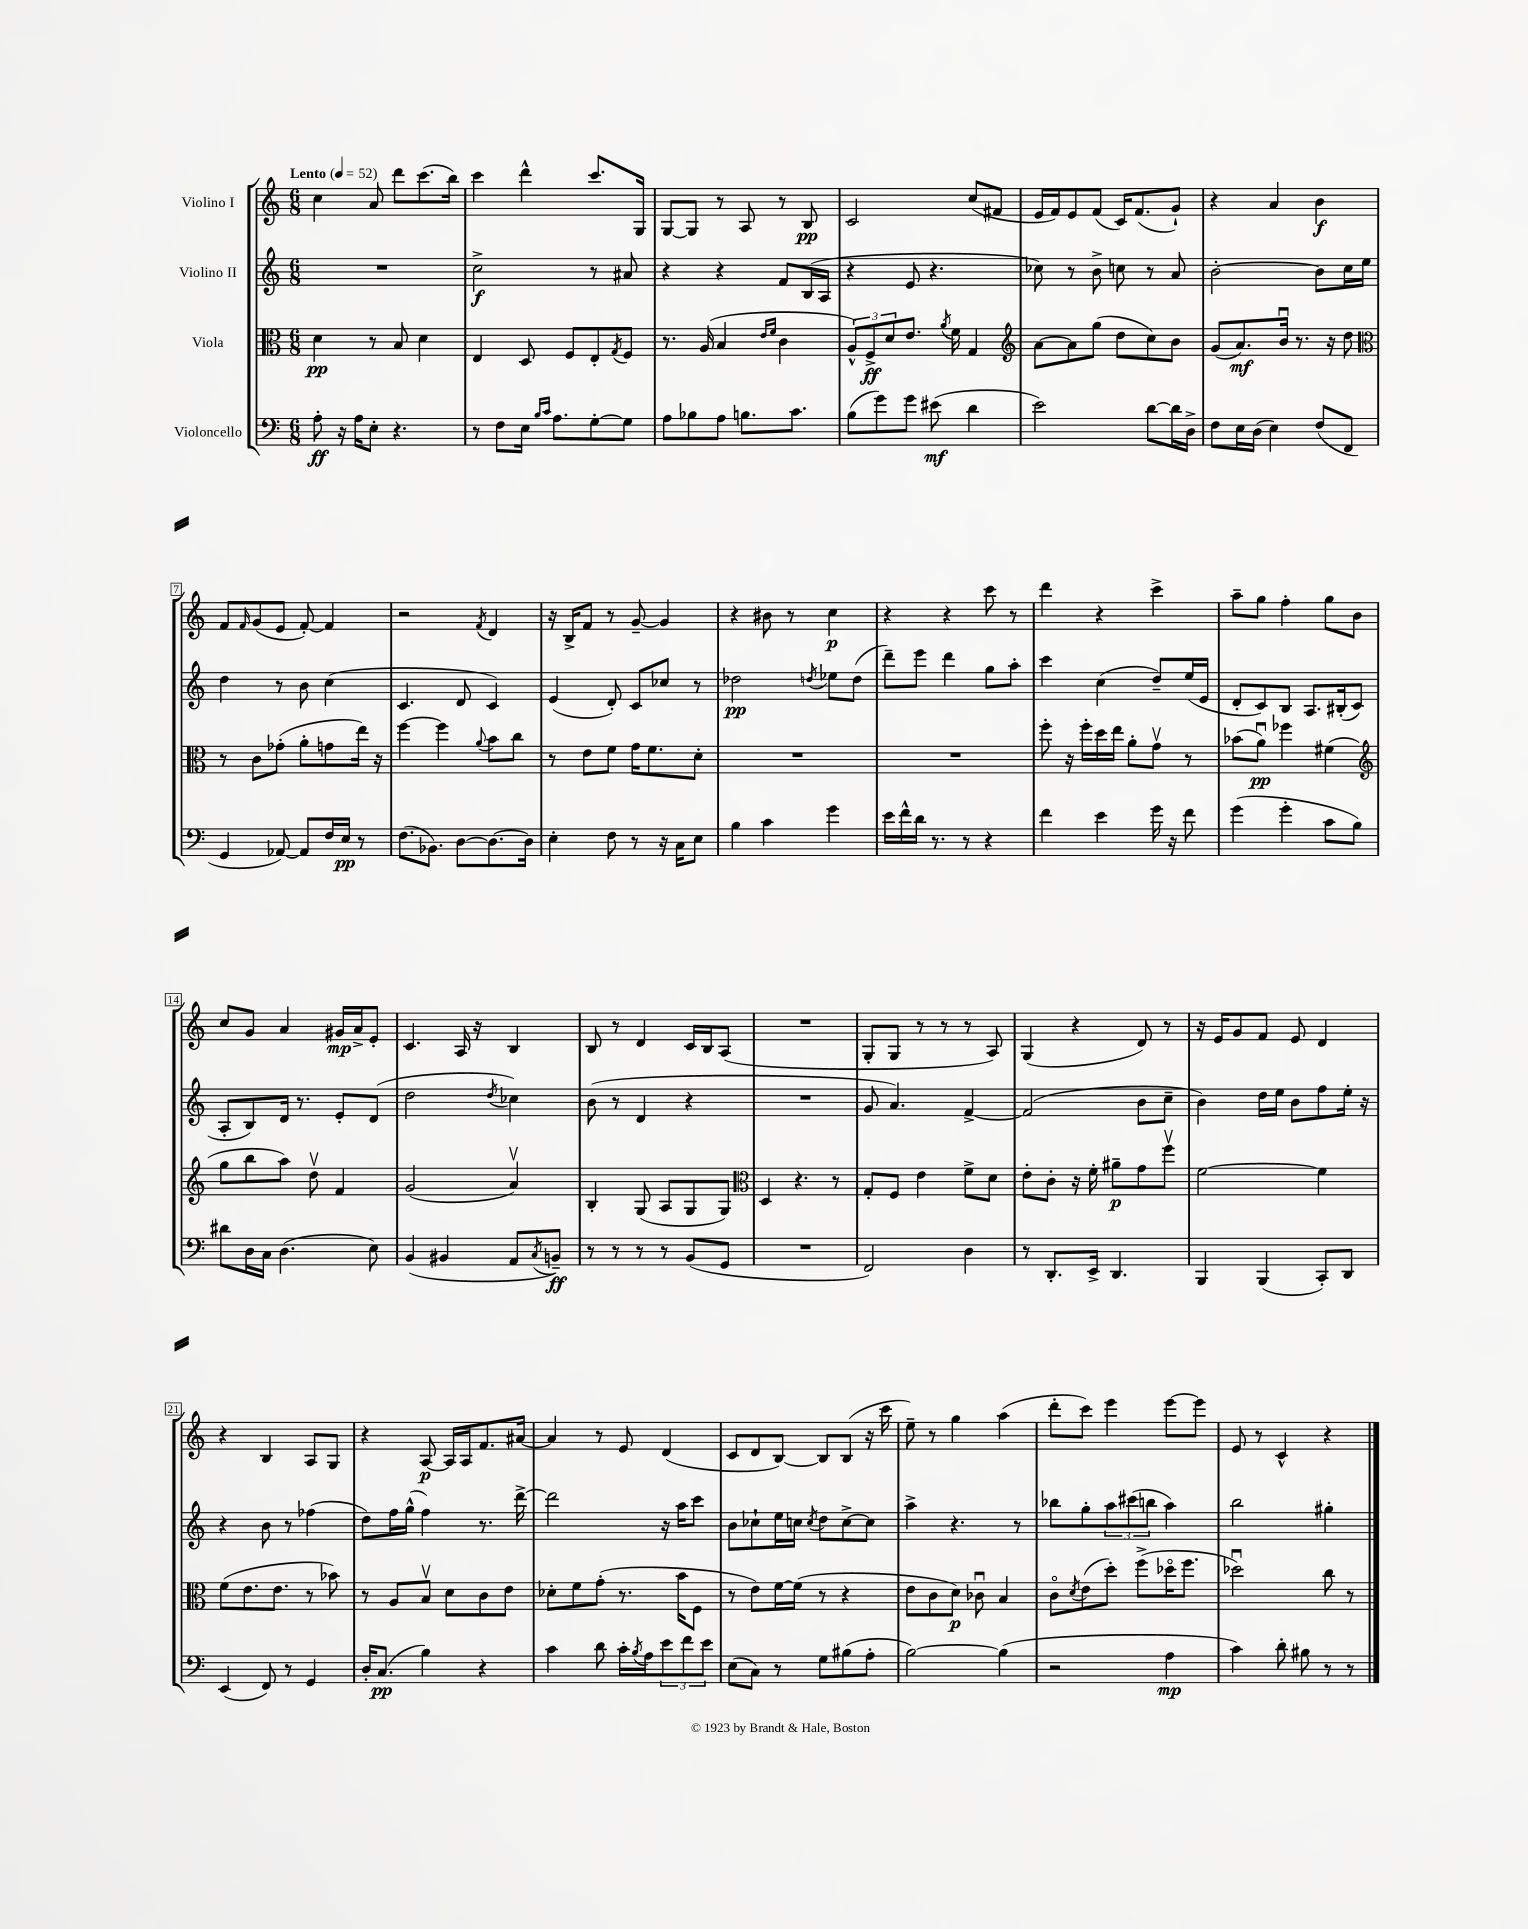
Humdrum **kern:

**kern	**kern	**kern	**kern
*staff4	*staff3	*staff2	*staff1
*clefF4	*clefC3	*clefG2	*clefG2
*k[]	*k[]	*k[]	*k[]
*M6/8	*M6/8	*M6/8	*M6/8
*MM52	*MM52	*MM52	*MM52
8A'\	4d\	2.r	4cc\
16r	.	.	.
16A\LK	.	.	.
8E'\J	8r	.	8a/
4.r	8B/	.	8ddd\L
.	4d\	.	(8.ccc\
.	.	.	16bb\Jk)
=	=	=	=
8r	4E/	2cc^\	4ccc\
8F\L	.	.	.
16E\Jk	8D/	.	4ddd^^\
16qqB/LL	.	.	.
16qqc/JJ	.	.	.
8.A\L	.	.	.
.	8F/L	.	.
[8G'\	8E'/	8r	8.ccc/L
.	8qG/	.	.
8G\]J	8F/J	8a#/	.
.	.	.	16G/Jk
=	=	=	=
8A\L	8.r	4r	[8G/L
8B-\	.	.	8G/]J
.	(16A/	.	.
8A\J	4B/	4r	8r
8.B\L	.	.	8A/
.	16qqe/LL	.	.
.	16qqf/JJ	.	.
.	4c\	8f/L	8r
8.c\J	.	.	.
.	.	(16B/L	8B/
.	.	16A/JJ	.
=	=	=	=
(8B\L	12A^^/L)	4r	2c/
.	12F^/	.	.
8g\)	.	.	.
.	12d/	.	.
8g\J	8.e/J	8e/	.
(8e#\	.	4.r	.
.	8qa/	.	.
.	16f\	.	.
4d\	4G/	.	(8cc/L
.	.	.	8f#/J
=	=	=	=
*	*clefG2	*	*
2e\)	[8a\L	8cc-\)	16e/LL
.	.	.	16f/J)
.	8a\]	8r	8e/
.	(8gg\J	8b^\	(8f/J
.	8dd\L	8cc\	16c/LK)
.	.	.	(8.f/
[8d\L	8cc\)	8r	.
16d\]L	8b\J	8a/	8g`/J)
16D^\JJ	.	.	.
=	=	=	=
8F\L	(8g/L	[2b'\	4r
16E\L	8.a/)	.	.
(16D\JJ	.	.	.
4E\)	.	.	4a/
.	16bu/Jk	.	.
.	8.r	.	.
(8F/L	.	8b\]L	4b\
.	16r	.	.
8FF/J	8dd\	16cc\L	.
.	.	16ee\JJ	.
=	=	=	=
*	*clefC3	*	*
4GG/	8r	4dd\	8f/L
.	.	.	16qqf/
.	8c\L	.	(8g/
[8AA-/)	(8g-'\J	8r	8e/J
8AA-/]L	8a'\L	8b\	[8f'/)
16F/L	8g\	(4cc\	4f/]
16E/JJ	.	.	.
8r	16ee\Jk)	.	.
.	16r	.	.
=	=	=	=
(8.F\L	[4ff\	4.c/	2r
8.BB-\J)	.	.	.
.	4ff\]	.	.
[8D\L	.	8d/	.
.	8qqa/	.	8qf/
8.D\_	8b\L	4c/)	4d/
.	8cc\J	.	.
16D\]Jk	.	.	.
=	=	=	=
4E'\	8r	(4e/	16r
.	.	.	16B^/LK
.	8e\L	.	8f/J
8F\	8f\J	8d'/)	8r
8r	16g\LK	8c/L	[8g~/
.	8.f\	.	.
16r	.	8cc-/J	4g/]
16C\LK	.	.	.
8E\J	8d'\J	8r	.
=	=	=	=
4B\	2.r	2dd-\	4r
4c\	.	.	8b#\
.	.	.	8r
.	.	8qdd/	.
4g\	.	8ee-\L	4cc\
.	.	(8dd\J	.
=	=	=	=
16e\LL	2.r	8ddd~\L)	4r
16f^^\	.	.	.
16d\JJ	.	8eee\J	.
8.r	.	.	.
.	.	4ddd\	4r
8r	.	.	.
4r	.	8gg\L	8ccc\
.	.	8aa'\J	8r
=	=	=	=
4f\	8ff'\	4ccc\	4ddd\
.	16r	.	.
.	16ff'\LL	.	.
4e\	16dd\	(4cc\	4r
.	16ee\JJ	.	.
.	8a'\L	.	.
16g\	8gv\J	8dd~/L)	4ccc^\
16r	.	.	.
8f\	8r	(16ee/L	.
.	.	16e/JJ	.
=	=	=	=
(4g\	(8b-\L	8d'/L	8aa~\L
.	8au\J)	8c/)	8gg\J
4g'\	4ff-\	8B/J	4ff'\
.	.	8.A/L	.
8c\L	(4f#\	.	8gg\L
.	.	(16B#'/k	.
8B\J)	.	8c/J	8b\J
=	=	=	=
*	*clefG2	*	*
8d#\L	8gg\L	8A'/L	8cc/L
16D\L	8bb\	8B/)	8g/J
16C\JJ	.	.	.
(4.D\	8aa\J)	16d/Jk	4a/
.	.	8.r	.
.	8ddv\	.	.
.	4f/	8e'/L	16g#/LL
.	.	.	16a^/J
8E\)	.	(8d/J	8e'/J
=	=	=	=
(4BB/	(2g/	2dd\	4.c/
4BB#/	.	.	.
.	.	.	16A/
.	.	.	16r
.	.	8qdd/	.
8AA/L	4av/)	4cc-\)	4B/
8qC/	.	.	.
8BB~/J)	.	.	.
=	=	=	=
8r	4B'/	(8b\	8B/
8r	.	8r	8r
8r	(8G/	4d/	4d/
8r	8A/L	.	.
(8BB/L	8G/	4r	16c/LL
.	.	.	16B/J
8GG/J	8G/J)	.	(8A/J
=	=	=	=
*	*clefC3	*	*
2.r	4D/	2.r	2.r
.	4.r	.	.
.	8r	.	.
=	=	=	=
2FF/)	8G'/L	8g/	8G'/L
.	8F/J	4.a/)	8G/J
.	4e\	.	8r
.	.	.	8r
4D\	8f^\L	[4f^/	8r
.	8d\J	.	8A/)
=	=	=	=
8r	8e'\L	(2f/]	(4G/
8.DD'/L	8c'\J	.	.
.	16r	.	4r
16EE^/Jk	16f'\	.	.
4.DD/	8a#~\L	.	.
.	8g\	8b\L	8d/)
.	8ffv\J	8cc~\J	8r
=	=	=	=
4BBB/	[2f\	4b\)	16r
.	.	.	16e/LK
.	.	.	8g/
(4BBB/	.	16dd\LL	8f/J
.	.	16ee\JJ	.
.	.	8b\L	8e/
8CC'/L)	4f\]	8ff\	4d/
8DD/J	.	16ee'\Jk	.
.	.	16r	.
=	=	=	=
(4EE/	(8f\L	4r	4r
.	8.e\	.	.
8FF/)	.	8b\	4B/
.	8.e\J	.	.
8r	.	8r	.
4GG/	8r	(4ff-\	8A/L
.	8b-\)	.	8G/J
=	=	=	=
16D'/LK	8r	8dd\L)	4r
(8.C/J	.	.	.
.	8A/L	16ff\L	.
.	.	(16gg^^\JJ	.
4B\)	8Bv/J	4ff\)	[8A/
.	8d\L	.	16A/]LL
.	.	.	16A/J
4r	8c\	8.r	8.f/
.	8e\J	.	.
.	.	[16ddd^\	[16a#/Jk
=	=	=	=
4c\	8d-'\L	2ddd\]	4a#/]
.	8f\	.	.
8d\	(8g'\J	.	8r
16c'\LL	8.r	.	8e/
8qB/	.	.	.
16A\J	.	.	.
12e\	.	16r	(4d/
.	16b\LK	16aa\LK	.
12f\	.	.	.
.	8F\J	8ccc\J	.
12e\J	.	.	.
=	=	=	=
(8E\L	8r	8b\L	8c/L
8C\J)	8e\L)	8cc-`\	8d/
8r	[16f\L	16ee\L	[8B/J)
.	(16f\]JJ	16cc\JJ	.
.	.	8qcc/	.
8G\L	8r	8dd\L	8B/]L
(8B#\	4r	[8cc^\	(8B/J
8A'\J	.	8cc\]J	16r
.	.	.	16ccc\
=	=	=	=
[2B\)	8e\L	4aa^\	8ee~\)
.	8c\	.	8r
.	8d\J)	4.r	4gg\
.	8c-u\	.	.
(4B\]	4B/	.	(4aa\
.	.	8r	.
=	=	=	=
2r	8co\L	8bb-\L	8ddd'\L
.	8qd/	.	.
.	(8e\	8gg'\	8ccc\J)
.	8dd'\J)	12aa\	4eee\
.	.	(12ccc#\	.
.	(8ff^\L	.	.
.	.	12bb\J	.
4A\	16dd-o\K	4aa\)	[8eee\L
.	8.ff\J	.	.
.	.	.	8eee\]J
=	=	=	=
4c\)	2dd-u\)	2bb\	8e/
.	.	.	8r
8d'\	.	.	4c^^/
8B#\	.	.	.
8r	8cc\	4gg#'\	4r
8r	8r	.	.
==	==	==	==
*-	*-	*-	*-
